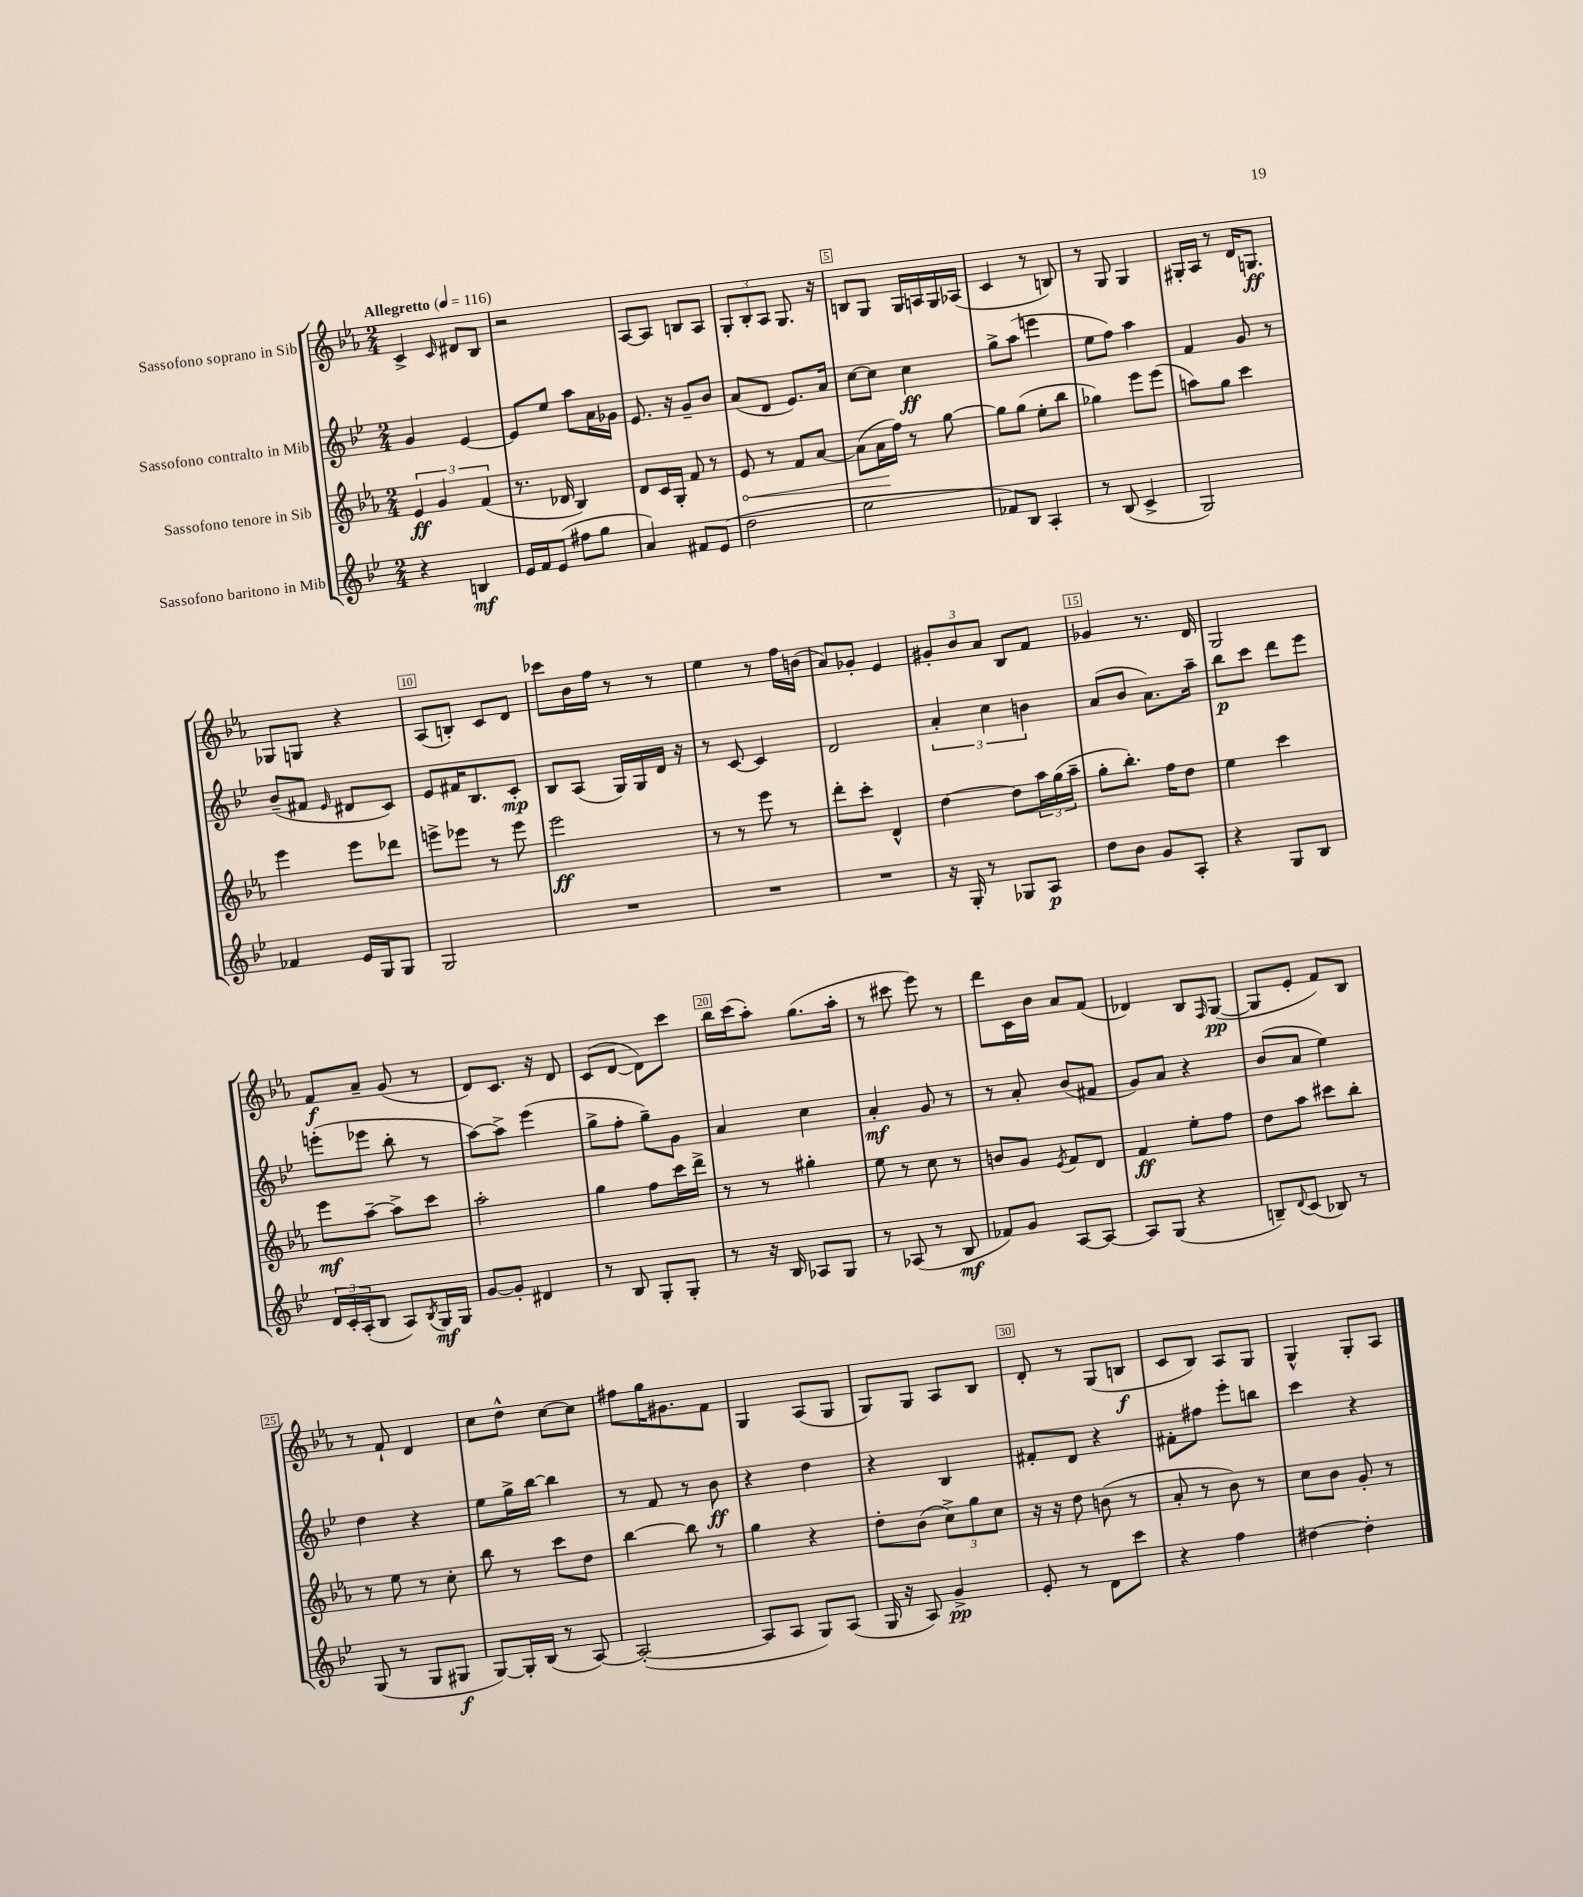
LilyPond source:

<<
\new StaffGroup <<
\new Staff = "s0" \with { instrumentName = "Sassofono soprano in Sib" } {
    \clef treble \key ees \major \numericTimeSignature \time 2/4 \tempo "Allegretto" 4 = 116
    c'4-> \grace { c'16 } dis'8 bes8 |
    r2 |
    aes8~ aes8 b8 aes8 |
    \tuplet 3/2 { g8-. bes8-. aes8 } g8. r16 |
    b8 g8 g16 a16 g16 aes16( |
    c'4 r8 b8) |
    r8 g8 g4 |
    gis16-. aes16 r8 d'16 g8.\ff |
    ges8 g8 r4 |
    aes8( b8-.) c'8 d'8 |
    ces'''8 bes'16 f''16 r8 r8 |
    ees''4 r8 f''16 b'16( |
    aes'8) ges'8-. ees'4 |
    \tuplet 3/2 { gis'8-. bes'8 aes'8 } bes8 f'8 |
    ges'4 r8. d'16 |
    g2 |
    f'8\f aes'8-- g'8( r8 |
    d'8) c'8. r16 d'8 |
    c'8( d'8~ d'8) c'''8 |
    bes''16 c'''16( aes''8-.) g''8.( aes''16-. |
    r8 cis'''8 ees'''8) r8 |
    d'''8 c'16 bes'16 aes'8 f'8( |
    des'4) bes8 \grace { f16 } g8~\pp( |
    g8 ees'8-. f'8) bes8 |
    r8 f'8-! d'4 |
    c''8 d''8-^ c''8~ c''8 |
    fis''8 g''16 gis'8. f'8 |
    g4 aes8( g8 |
    g8) g8 aes8 bes8 |
    d'8-. r8 g8( b8\f |
    c'8 bes8) aes8 g8 |
    g4-^ g8-. aes8 \bar "|." |
}
\new Staff = "s1" \with { instrumentName = "Sassofono contralto in Mib" } {
    \clef treble \key bes \major \numericTimeSignature \time 2/4
    g'4 ees'4~ |
    ees'8 ees''8 a''8 a'16 ges'16 |
    ees'8. r16 g'8-- bes'8 |
    a'8( d'8 ees'8.) a'16 |
    c''8~ c''8 c''4\ff |
    g''8-> a''8( e'''4 |
    ees''8 f''8) a''4 |
    f'4 g'8 r8 |
    bes'8--( fis'8 \grace { ees'16 } dis'8 c'8) |
    ees'8 fis'16 bes8. c'8-.\mp |
    bes8 a8( g16) g16 d'16 r16 |
    r8 c'8~ c'4 |
    d'2 |
    \tuplet 3/2 { a'4-. c''4 b'4 } |
    a'8( bes'8 a'8.) a''16-- |
    bes''8\p c'''8 d'''8 ees'''8 |
    e'''8-.( ees'''8 bes''8-. r8 |
    a''8~) a''8-> ees'''4( |
    g''8-> f''8-. g''8--) g'8 |
    a'4 c''4 |
    a'4-.\mf g'8 r8 |
    r8 a'8-. bes'8( fis'8 |
    g'8) a'8 r4 |
    bes'8( a'8 ees''4) |
    d''4 r4 |
    ees''8 g''16-> bes''16~ bes''4 |
    r8 f'8 r8 bes'8\ff |
    r4 d''4 |
    r4 bes4 |
    fis'8-. d'8 r4 |
    fis'8-. fis''8 ees'''8-. b''8 |
    c'''4 r4 \bar "|." |
}
\new Staff = "s2" \with { instrumentName = "Sassofono tenore in Sib" } {
    \clef treble \key ees \major \numericTimeSignature \time 2/4
    \tuplet 3/2 { ees'4\ff g'4 f'4( } |
    r8. des'16 bes4) |
    d'8 c'16 g16-. f'8 r8 |
    \once \override Hairpin.circled-tip = ##t ees'8\< r8 f'8 aes'8~ |
    aes'8( aes'16\! f''16) r8 g''8~ |
    g''8 g''8( ees''8-. bes''8 |
    ges''4) ees'''8 ees'''8( |
    a''8) g''8 c'''4 |
    ees'''4 ees'''8 des'''8 |
    e'''8-> ees'''8 r8 ees'''8 |
    ees'''2\ff |
    r8 r8 ees'''8 r8 |
    d'''8-. c'''8-. d'4-^ |
    d''4~ d''8 \tuplet 3/2 { aes''16 g''16( aes''16-- } |
    g''8-. bes''8.-.) f''16 d''8 |
    ees''4 c'''4 |
    ees'''8\mf aes''8~-- aes''8-> c'''8 |
    aes''2-. |
    g''4 f''8 c'''16 d'''16-> |
    r8 r8 gis''4-. |
    ees''8 r8 c''8 r8 |
    b'8 g'8 \acciaccatura { ees'8 } f'8 d'8 |
    f'4\ff ees''8-. f''8 |
    d''8 aes''8 cis'''8 bes''8-. |
    r8 ees''8 r8 c''8-. |
    bes''8 r8 c'''8 d''8 |
    bes''4~ bes''8 r8 |
    g''4 r4 |
    d''8-. bes'8( \tuplet 3/2 { c''8->) g''8 c''8 } |
    r16 r16 d''8 b'8( r8 |
    aes'8-. r8 bes'8) r8 |
    c''8 bes'8 g'8-. r8 \bar "|." |
}
\new Staff = "s3" \with { instrumentName = "Sassofono baritono in Mib" } {
    \clef treble \key bes \major \numericTimeSignature \time 2/4
    r4 b4\mf |
    ees'16 f'16 ees'8( fis''8 g''8 |
    a'4) fis'8 ees'8( |
    d''2 |
    ees''2 |
    fes'8) bes8 a4-. |
    r8 bes8( c'4-> |
    g2) |
    fes'4 ees'16 g16 g8 |
    g2 |
    R2 |
    R2 |
    R2 |
    r16 g16-. r8 ges8 a8\p |
    d''8 bes'8 g'8 a8-. |
    r4 g8 bes8 |
    \tuplet 3/2 { d'16 c'16-. a16-.( } bes8 a8) \acciaccatura { bes8 } g16\mf g16 |
    g'8~ g'8-. dis'4 |
    r8 bes8 g8-. g8-. |
    r8 r16 bes16 aes8 g8 |
    r8 aes8( r8 bes8\mf |
    fes'8) g'8 a8~ a8~ |
    a8 g8( r4 |
    b8--) \appoggiatura { d'8 } c'8( bes8) r8 |
    g8( r8 g8 gis8\f |
    g8~) g16-. bes16( r8 a8~) |
    a2~-.( |
    a8 a8 g8) a8( |
    g16 r16 a8) g'4->\pp |
    ees'8-. r8 d'8 c'''8 |
    r4 f''4 |
    dis''4~ dis''4-. \bar "|." |
}
>>
>>
\layout { \context { \Score \override BarNumber.break-visibility = ##(#f #t #t) barNumberVisibility = #(every-nth-bar-number-visible 5) \override BarNumber.stencil = #(make-stencil-boxer 0.1 0.3 ly:text-interface::print) } }
